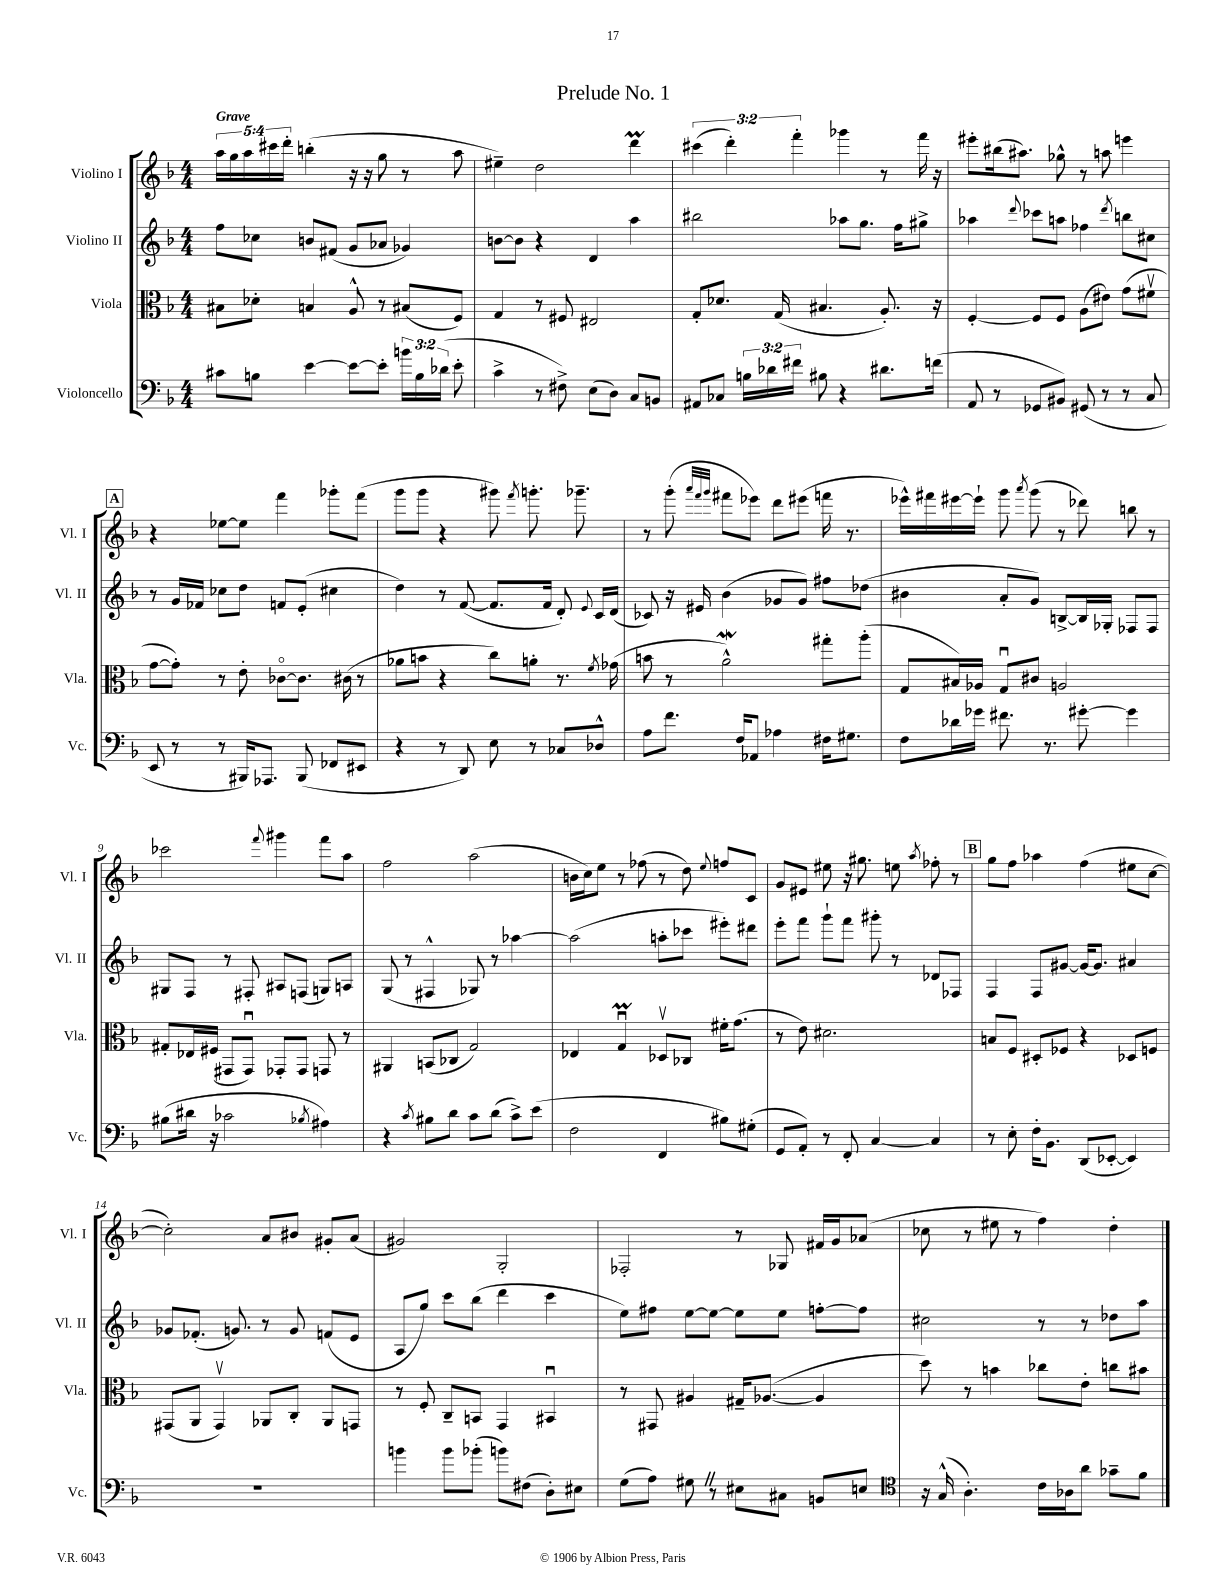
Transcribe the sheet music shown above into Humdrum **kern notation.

**kern	**kern	**kern	**kern
*part4	*part3	*part2	*part1
*staff4	*staff3	*staff2	*staff1
*I"Violoncello	*I"Viola	*I"Violino II	*I"Violino I
*I'Vc.	*I'Vla.	*I'Vl. II	*I'Vl. I
*clefF4	*clefC3	*clefG2	*clefG2
*k[b-]	*k[b-]	*k[b-]	*k[b-]
*M4/4	*M4/4	*M4/4	*M4/4
=1	=1	=1	=1
!	!	!	!LO:TX:a:B:t=Grave
8c#X\L	8B#X\L	8ff\L	20aa\LL
.	.	.	20gg\
.	.	.	20aa\
8Bn\J	8d-X'\J	8cc-X\J	.
.	.	.	20ccc#X\
.	.	.	20ddd'\JJ
[4e\	4Bn/	8bn/L	(4bbn'\
.	.	(8f#X/J	.
8e\L_	8A^^/	8g/L	16r
.	.	.	16r
8e'\J]	8r	8a-X/J	8gg\
24bn\LL	(8B#X/L	4g-X/)	8r
24B\	.	.	.
(24d-X\JJ	.	.	.
8e'\	8F/J)	.	8aa\
=2	=2	=2	=2
4c^\	4G/	[8bn\L	4ee#X~\)
.	.	8b\J]	.
8r	8r	4r	2dd\
8F#X^\)	8F#X/	.	.
(8E\L	2E#X/	4d/	.
8D\J)	.	.	.
8C/L	.	4aa\	4dddM\
8BBn/J	.	.	.
=3	=3	=3	=3
8AA#X/L	8G'/L	2bb#X\	(6ccc#X\
8C-X/J	8.d-X/J	.	.
.	.	.	6ddd'\)
24Bn\LL	.	.	.
24d-X\	.	.	.
.	(16G/	.	.
24f#X\JJ	.	.	6fff'\
8B#X\	4.B#X/	.	.
4r	.	8aa-X\L	4ggg-X\
.	.	8.gg\J	.
8.d#X\L	8.A'/)	.	8r
.	.	16ff\KL	.
.	.	8gg#X^\J	16fff\
(16fn\Jk	16r	.	16r
=4	=4	=4	=4
8AA/	[4F'/	4aa-X\	8eee#X'\L
8r	.	.	(16bb#X\k
.	.	.	8.aa#X\J)
.	.	8qqddd/	.
8GG-X/L	8F/L]	8ccc-X\L	.
8BB#X/J)	8F/J	8aan\J	8gg-X^^\
(8GG#X/	(8A\L	4ff-X\	8r
8r	8e#X\J)	.	8aan\
.	.	8qddd/	.
8r	(8g\L	8bbn\L	4eeen\
8C/	8f#Xv\J	8cc#X\J	.
!!LO:LB:g=z
!!LO:REH:place=s1:t=A
=5	=5	=5	=5
8EE/	[8g\L	8r	4r
8r	8g'\J])	16g/LL	.
.	.	16f-X/JJ	.
8r	8r	8cc-X\L	[8ee-X\L
16BBB#X/KL)	8e'\	8dd\J	8ee-\J]
8.AAA-X/J	.	.	.
.	[8c-X\L	8fn/L	4fff\
(8BBB#/	8.c-\J]	(8e'/J	.
8FF-X/L	.	4cc#X\	8ggg-X'\L
.	(16c#X\	.	.
8EE#X/J	8r	.	(8fff\J
=6	=6	=6	=6
4r	8a-X\L	4dd\)	8ggg\L
.	8bn\J	.	8ggg\J
8r	4r	8r	4r
8DD/)	.	([8f/	.
8E\	8cc\L)	8.f/L]	8ggg#X\)
.	.	.	8qfff/
8r	8an'\J	.	8.gggn'\
.	.	16f/Jk	.
8C-X/L	8.r	8d'/)	.
.	.	.	8.ggg-X~\
.	.	8qqe/	.
8D-X^^/J	.	16c/LL	.
.	8qf/	.	.
.	(16g-X\	(16d/JJ	.
=7	=7	=7	=7
8A\L	8bn\	8c-X/)	8r
8.f\J	8r	16r	(8ggg'\
.	.	16e#X/	.
.	.	.	32qqaaa/LLL
.	.	.	32qqfff/
.	.	.	32qqggg/JJJ
.	2aW^^\)	(4b-\	8fff#X\L
16F/KL	.	.	.
8AA-X/J	.	.	8eee-X\J)
4A-X\	.	8g-X/L	8ddd\L
.	.	8g-/J)	(8eee#X\J
16F#X\KL	8gg#X'\L	8ff#X\L	16fffn\
8.G#X\J	.	.	8.r
.	(8aa'\J	(8dd-X\J	.
=8	=8	=8	=8
8F\L	8G/L	4b#X\	16eee-X^^\LL)
.	.	.	16fff#X\
16d-X\L	16B#X/L)	.	[16eee#X\
16g-X\JJ	16A-X/JJ	.	16eee#`\JJ]
8.f#X\	8Gu/L	8a'/L	8ggg\
.	.	.	8qaaa/
.	8c#X/J	8g/J)	(8ggg\
8.r	.	.	.
.	2An/	[8Bn^/L	8r
[8g#X'\	.	16B/L]	8ddd-X\)
.	.	16G-X'/JJ	.
4g#\]	.	8F-X/L	8bbn\
.	.	8F-/J	8r
!!LO:LB:g=z
=9	=9	=9	=9
(8B#X\L	8G#X'/L	8G#X/L	2ccc-X\
16d#X\Jk	16E-X/L	8F/J	.
16r	(16F#X/JJ	.	.
2c-X\	8GG#X/L	8r	.
.	8GG#u/J)	8F#X'/	.
.	.	.	8qqfff/
.	8GG-X'/L	8A#X/L	4ggg#X\
.	8GG-/J	(8Fn/J	.
8qB-X/	.	.	.
4A#X\)	8GGn/	8Gn/L)	8fff\L
.	8r	8An/J	8aa\J
=10	=10	=10	=10
4r	4AA#X/	(8G/	2ff\
.	.	8r	.
8qc/	.	.	.
8B#X\L	(8BBn/L	4F#X^^/	.
8d\J	8C-X/J	.	.
8c\L	2G/)	8G-X/)	(2aa\
(8d\J	.	8r	.
8c^\L)	.	[4aa-X\	.
(8e\J	.	.	.
=11	=11	=11	=11
2F\	4E-X/	(2aa-\]	16bn\LL
.	.	.	16cc\J)
.	.	.	8ee\J
.	4GMu/	.	8r
.	.	.	(8ff-X\
4FF/	8D-Xv/L	8aan'\L	8r
.	8C-X/J	8ccc-X\J	8dd\)
.	.	.	8qqee/
8B#X\L)	16f#X'\KL	8eee#X'\L)	8ffn/L
.	(8.g\J	.	.
(8G#X'\J	.	8ddd#X\J	8c/J
=12	=12	=12	=12
8GG/L	8r	8eee'\L	8g/L
8AA'/J)	8e\)	8fff\J	8e#X/J
8r	2.d#X\	8ggg`\L	8ee#X\
8FF'/	.	8fff\J	16r
.	.	.	8.gg#X\
[4C/	.	8ggg#X'\	.
.	.	8r	8een\
.	.	.	8qaa/
4C/]	.	8d-X/L	8ff-X'\
.	.	8F-X/J	8r
!!LO:REH:place=s1:t=B
=13	=13	=13	=13
8r	8Bn/L	4F/	8gg\L
8E'\	8F/J	.	8ff\J
16F'\KL	8D#X'/L	8F/L	4aa-X\
8.BB-\J	.	.	.
.	8F-X/J	[8g#X/J	.
(8DD/L	4r	16g#/KL_	(4ff\
.	.	8.g#/J]	.
[8EE-X'/J	.	.	.
4EE-/])	8D-X/L	4a#X/	8ee#X\L
.	8Fn/J	.	[8cc\J
!!LO:LB:g=z
=14	=14	=14	=14
1r	(8GG#X/L	8g-X/L	2cc'\])
.	8AA/J	(8.f-X'/J	.
.	4GG#v/)	.	.
.	.	8.gn/)	.
.	8AA-X/L	8r	8a/L
.	8C'/J	8g/	8b#X/J
.	8AA-/L	(8fn/L	8g#X'/L
.	8GGn/J	8e/J	(8a/J
=15	=15	=15	=15
4bn\	8r	8A/L	2g#X/)
.	8F'/	8gg/J)	.
8b\L	8C~/L	8ccc\L	.
(8b-X'\J	8BBn/J	(8bb-\J	.
8bn\L)	4GG/	4ddd\	2G'/
(8F#X\J	.	.	.
8D'\L)	4BB#Xu/	4ccc\	.
8E#X\J	.	.	.
=16	=16	=16	=16
(8G\L	8r	8ee\L)	2F-X'/
8A\J)	8GG#X/	8ff#X\J	.
8G#XZ\	4A#X/	[8ee\L	.
8r	.	8ee\J_	.
8E#X\L	16G#X~/KL	8ee\L]	8r
.	([8.A-X/J	.	.
8C#X\J	.	8ee\J	8G-X/
8BBn/L	4A-/]	[8ffn'\L	16f#X/LL
.	.	.	16g/J
8En/J	.	8ff\J]	(8a-X/J
=17	=17	=17	=17
*clefC4	*	*	*
16r	8dd\)	2cc#X\	8cc-X\
(16G^^/	.	.	.
4.A'\)	8r	.	8r
.	4bn\	.	8ee#X\
.	.	.	8r
16c\LL	8cc-X\L	8r	4ff\)
16A-X\J	.	.	.
8a\J	8e'\J	8r	.
8g-X~\L	8ccn\L	8dd-X\L	4dd'\
8f\J	8b#X\J	8aa\J	.
==	==	==	==
*-	*-	*-	*-
